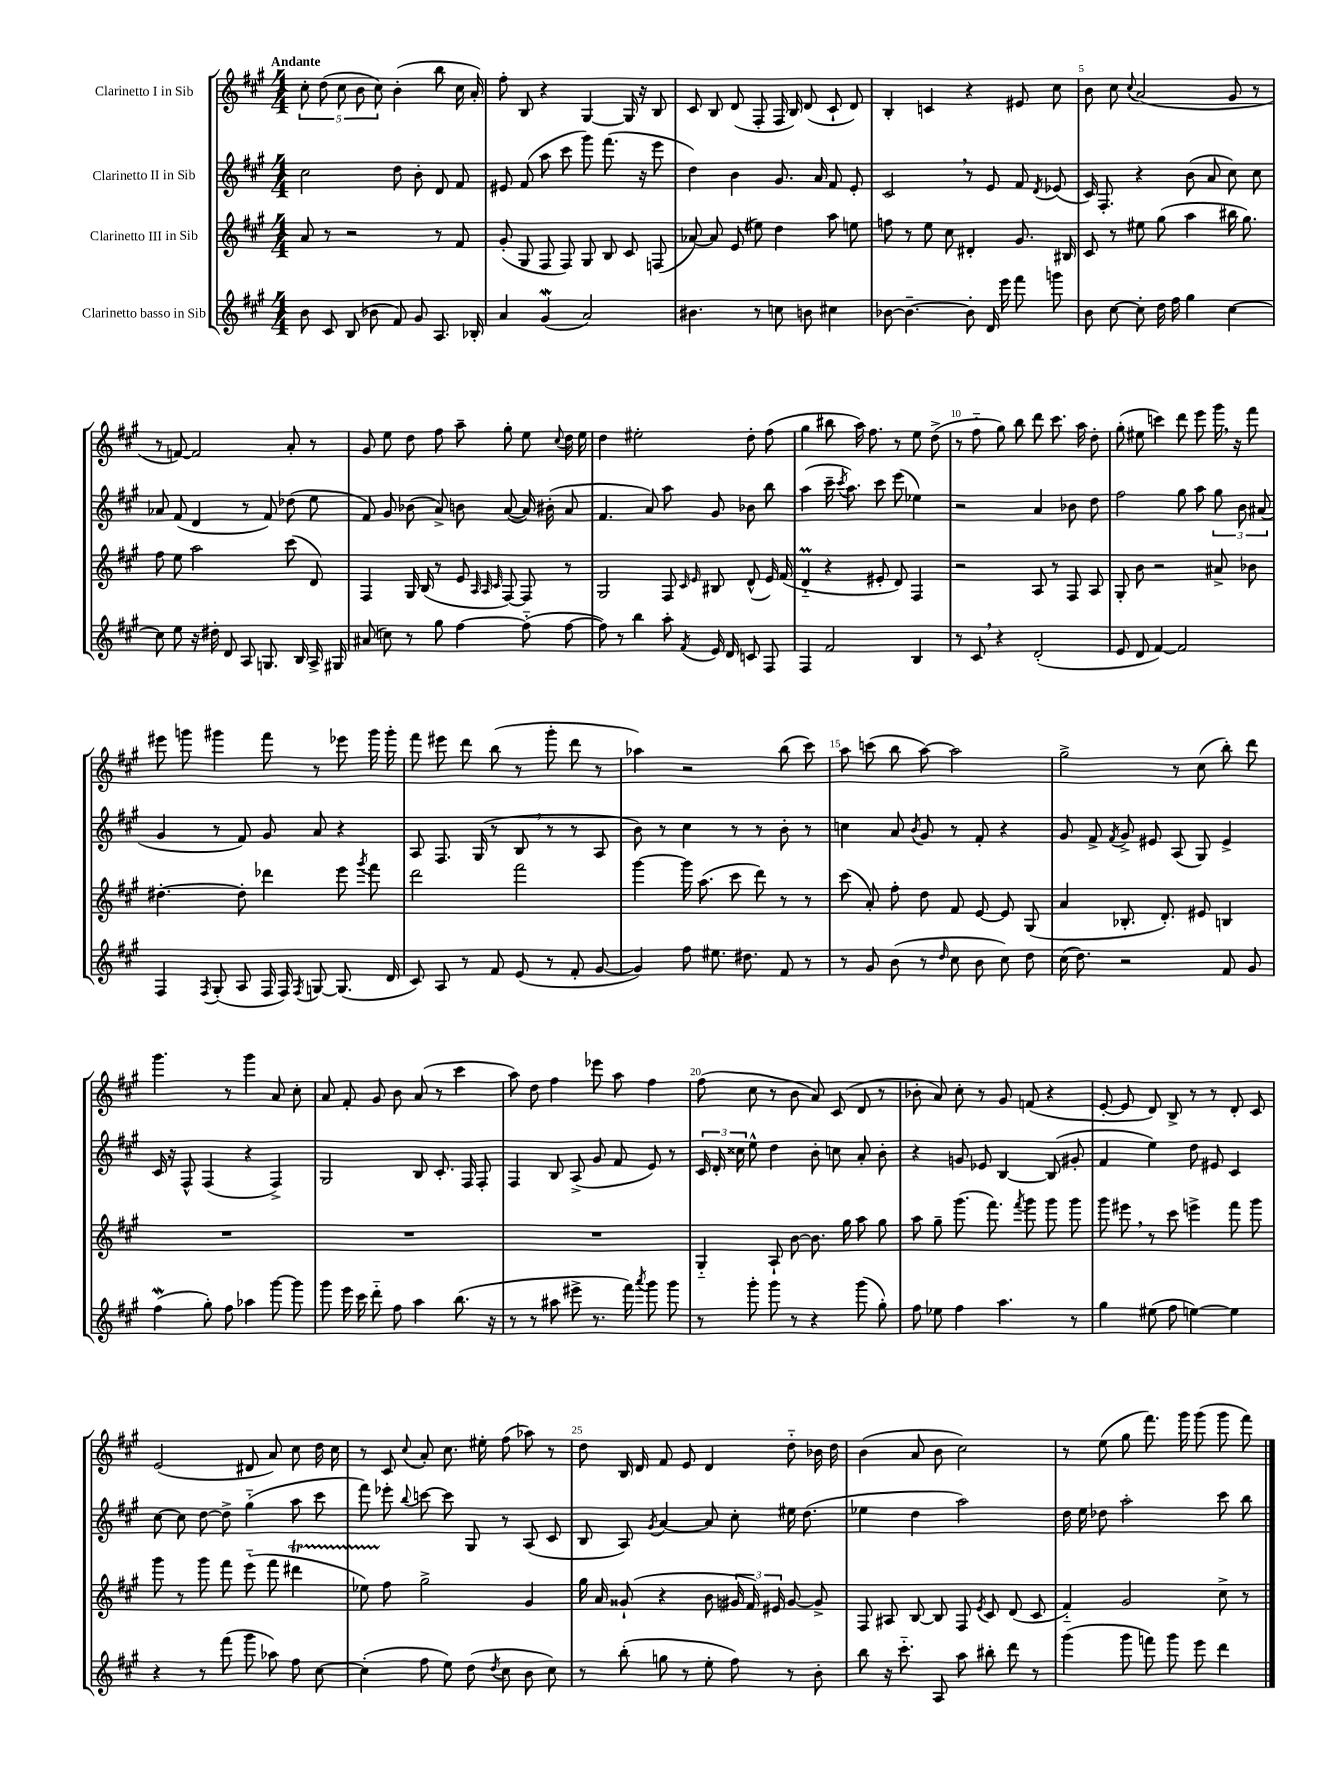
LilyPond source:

<<
\new StaffGroup <<
\new Staff = "s0" \with { instrumentName = "Clarinetto I in Sib" } {
    \clef treble \key a \major \numericTimeSignature \time 4/4 \tempo "Andante"
    \autoBeamOff \tuplet 5/4 { cis''8-. d''8( cis''8 b'8 cis''8) } b'4-.( b''8 cis''16 a'16-.) |
    fis''8-. b8 r4 gis4~ gis16 r16 b8 |
    cis'8 b8 d'8( fis8-. fis16 b16) d'8( cis'8-! d'8) |
    b4-. c'4 r4 eis'8 cis''8 |
    b'8 cis''8 \appoggiatura { cis''8 } a'2( gis'8 r8 |
    r8 f'8~) f'2 a'8-. r8 |
    gis'8 e''8 d''8 fis''8 a''8-- gis''8-. e''8 \appoggiatura { cis''8 } d''16 e''16 |
    d''4 eis''2-. d''8-. fis''8( |
    gis''4 bis''8 a''16) fis''8. r8 e''8 d''8->( |
    r8 fis''8-_ gis''8) b''8 d'''8 cis'''8. a''16 d''8-. |
    gis''8-.( eis''8 c'''4) d'''8 e'''8 gis'''16 \breathe r16 fis'''8 |
    eis'''8 g'''8 gis'''4 fis'''8 r8 ees'''8 gis'''16 gis'''16-. |
    fis'''8 eis'''8 d'''8 b''8( r8 gis'''8-. d'''8 r8 |
    aes''4) r2 b''8( cis'''8) |
    a''8 c'''8( b''8 a''8~) a''2 |
    gis''2-> r8 cis''8( b''8-.) d'''8 |
    gis'''4. r8 gis'''4 a'8 cis''8-. |
    a'8 fis'8-. gis'8 b'8 a'8( r8 cis'''4 |
    a''8) d''8 fis''4 ees'''8 a''8 fis''4 |
    fis''8( cis''8 r8 b'8 a'8) cis'8( d'8 r8 |
    bes'8-. a'8) cis''8-. r8 gis'8 f'8( r4 |
    e'8~-. e'8 d'8) b8-> r8 r8 d'8-. cis'8 |
    e'2( dis'8 a'8) cis''8 d''16 cis''16 |
    r8 cis'8 \appoggiatura { cis''8 } a'8-. cis''8. eis''16-. fis''8( aes''8) r8 |
    d''8 b16 d'16 fis'8 e'8 d'4 d''8-_ bes'16 d''16 |
    b'4( a'8 b'8 cis''2) |
    r8 e''8( gis''8 fis'''8.) gis'''16 gis'''8( gis'''8 fis'''8) \bar "|." |
}
\new Staff = "s1" \with { instrumentName = "Clarinetto II in Sib" } {
    \clef treble \key a \major \numericTimeSignature \time 4/4
    \autoBeamOff cis''2 d''8 b'8-. d'8 fis'8 |
    eis'8 fis'8( a''8 cis'''8 gis'''8) fis'''8.( r16 e'''8 |
    d''4) b'4 gis'8. a'16 fis'8 e'8-. |
    cis'2 \breathe r8 e'8 fis'8 \acciaccatura { d'8 } ees'8( |
    cis'16) fis8.-. r4 b'8( a'8 cis''8) cis''8 |
    aes'8 fis'8( d'4 r8 fis'8) des''8( e''8 |
    fis'8) gis'8 bes'8( a'8->) b'8 a'8~( a'16) bis'16-.( a'8 |
    fis'4. a'8) a''8 gis'8 bes'8 b''8 |
    a''4( cis'''16-- \acciaccatura { cis'''8 } a''8.) cis'''8 e'''8( ees''4) |
    r2 a'4 bes'8 d''8 |
    fis''2 gis''8 a''8 \tuplet 3/2 { gis''8 b'8 ais'8( } |
    gis'4 r8 fis'8) gis'8 a'8 r4 |
    a8 fis8. gis16( r8 b8 \breathe r8 r8 a8 |
    b'8) r8 cis''4 r8 r8 b'8-. r8 |
    c''4 a'8 \acciaccatura { b'8 } gis'8 r8 fis'8-. r4 |
    gis'8 fis'8-> \acciaccatura { fis'8 } gis'8-> eis'8 a8( gis8) eis'4-> |
    cis'16 r16 fis8-^ fis4( r4 fis4->) |
    gis2 b8 cis'8.-. fis16 fis8-. |
    fis4 b8 a8->( gis'8 fis'8 e'8) r8 |
    \tuplet 3/2 { cis'16 d'16-. cisis''16 } e''8-^ d''4 b'8-. c''8 a'8-. b'8-. |
    r4 g'8 ees'8 b4~ b8( gis'8-. |
    fis'4 e''4) d''8 eis'8 cis'4 |
    cis''8~ cis''8 d''8~ d''8-> gis''4-_( a''8 cis'''8 |
    fis'''8) ees'''8-. \appoggiatura { b''8 } c'''8~ c'''8 gis8 r8 a8( cis'8 |
    b8 a8) \acciaccatura { gis'8 } a'4~ a'8 cis''8-. eis''16 d''8.( |
    ees''4 d''4 a''2) |
    d''16 e''16 des''8 a''2-. cis'''8 b''8 \bar "|." |
}
\new Staff = "s2" \with { instrumentName = "Clarinetto III in Sib" } {
    \clef treble \key a \major \numericTimeSignature \time 4/4
    \autoBeamOff a'8 r8 r2 r8 fis'8 |
    gis'8-.( gis8 fis8 fis8) gis8 b8 cis'8 f8( |
    aes'8~) aes'8 e'8( eis''8) d''4 a''8 e''8 |
    f''8 r8 e''8 cis''8 dis'4-. gis'8. bis16 |
    cis'8 r8 eis''8 gis''8( a''4 bis''16 gis''8.) |
    fis''8 e''8 a''2 cis'''8( d'8) |
    fis4 gis16 b16( r8 e'8 \grace { a32 a32 cis'32 } fis8~) fis8 r8 |
    gis2 fis8 \grace { cis'16 e'16 } bis8 d'8-^( e'16) fis'16( |
    d'4-_\prall r4 eis'8-. d'8) fis4 |
    r2 a8 r8 fis8 a8 |
    gis8-. b'8 r2 ais'8-> bes'8 |
    dis''4.~-. dis''8-. des'''4 e'''8 \acciaccatura { gis'''8 } fis'''8 |
    d'''2 fis'''2 |
    gis'''4~ gis'''16 a''8.( cis'''8 d'''8) r8 r8 |
    cis'''8( a'8-.) fis''8-. d''8 fis'8 e'8~ e'8 gis8( |
    a'4 bes8.-. d'8.-.) eis'8 b4 |
    R1 |
    R1 |
    R1 |
    gis4-_ a8-! b'8~ b'8. gis''16 a''8 gis''8 |
    a''8 gis''8-- gis'''8.( fis'''8.) \acciaccatura { fis'''8 } gis'''8 gis'''8 gis'''8 |
    gis'''8 eis'''8 \breathe r8 cis'''8 e'''4-> fis'''8 gis'''8 |
    gis'''8 r8 gis'''8 fis'''8 e'''8-_( fis'''8 dis'''4\startTrillSpan |
    ees''8) fis''8\stopTrillSpan gis''2-> gis'4 |
    gis''16 a'16 gisis'8-!( r4 b'8 \tuplet 3/2 { gis'16 fis'16) eis'16 } gis'8~ gis'8-> |
    fis8 ais8 b8~ b8 fis8 \acciaccatura { e'8 } cis'8 d'8( cis'8 |
    fis'4-_) gis'2 cis''8-> r8 \bar "|." |
}
\new Staff = "s3" \with { instrumentName = "Clarinetto basso in Sib" } {
    \clef treble \key a \major \numericTimeSignature \time 4/4
    \autoBeamOff b'8 cis'8 b8( bes'8 fis'8) gis'8 a8. bes16-. |
    a'4 gis'4\mordent( a'2) |
    bis'4. r8 c''8 b'8 cis''4 |
    bes'8~ bes'4.~-- bes'8-. d'16 e'''16 fis'''8 g'''8 |
    b'8 cis''8~ cis''8-. d''16 fis''16 gis''4 cis''4~ |
    cis''8 e''8 r16 dis''16-. d'8 a8 g8. b16 a16-> gis16 |
    ais'8( c''8) r8 gis''8 fis''4~ fis''8-_( fis''8~ |
    fis''8) r8 b''4 a''8-. \acciaccatura { fis'8 } e'16 d'16 c'8 fis8 |
    fis4 fis'2 b4 |
    r8 cis'8 \breathe r4 d'2-.( |
    e'8 d'8 fis'4~) fis'2 |
    fis4 \acciaccatura { fis8 } gis8-.( a8 fis16 fis16) \acciaccatura { fis8 } g8~ g8.( d'16 |
    cis'8) a8 r8 fis'8 e'8( r8 fis'8-. gis'8~ |
    gis'4) fis''8 eis''8. dis''8. fis'8 r8 |
    r8 gis'8 b'8( r8 \grace { d''16 } cis''8 b'8 cis''8) d''8 |
    cis''16( d''8.) r2 fis'8 gis'8 |
    fis''4\mordent( gis''8-.) fis''8 aes''4 gis'''8~ gis'''8 |
    gis'''8 e'''16 cis'''16 d'''8-_ fis''8 a''4 b''8.( r16 |
    r8 r8 ais''8 eis'''8-> r8. fis'''16) \acciaccatura { a'''8 } gis'''8 gis'''8 |
    r8 gis'''8-. gis'''8 r8 r4 gis'''8( gis''8-.) |
    fis''8 ees''8 fis''4 a''4. r8 |
    gis''4 eis''8( fis''8 e''4~) e''4 |
    r4 r8 fis'''8( gis'''8 aes''8) fis''8 cis''8~ |
    cis''4-.( fis''8 e''8) d''8( \acciaccatura { d''8 } cis''8 b'8 cis''8) |
    r8 b''8-.( g''8 r8 e''8-. fis''8) r8 b'8-. |
    b''8 r16 cis'''8.-_ a8 a''8 bis''8-. d'''8 r8 |
    gis'''4( gis'''8 f'''8) gis'''8 e'''8 d'''4 \bar "|." |
}
>>
>>
\layout { \context { \Score \override BarNumber.break-visibility = ##(#f #t #t) barNumberVisibility = #(every-nth-bar-number-visible 5) } }
